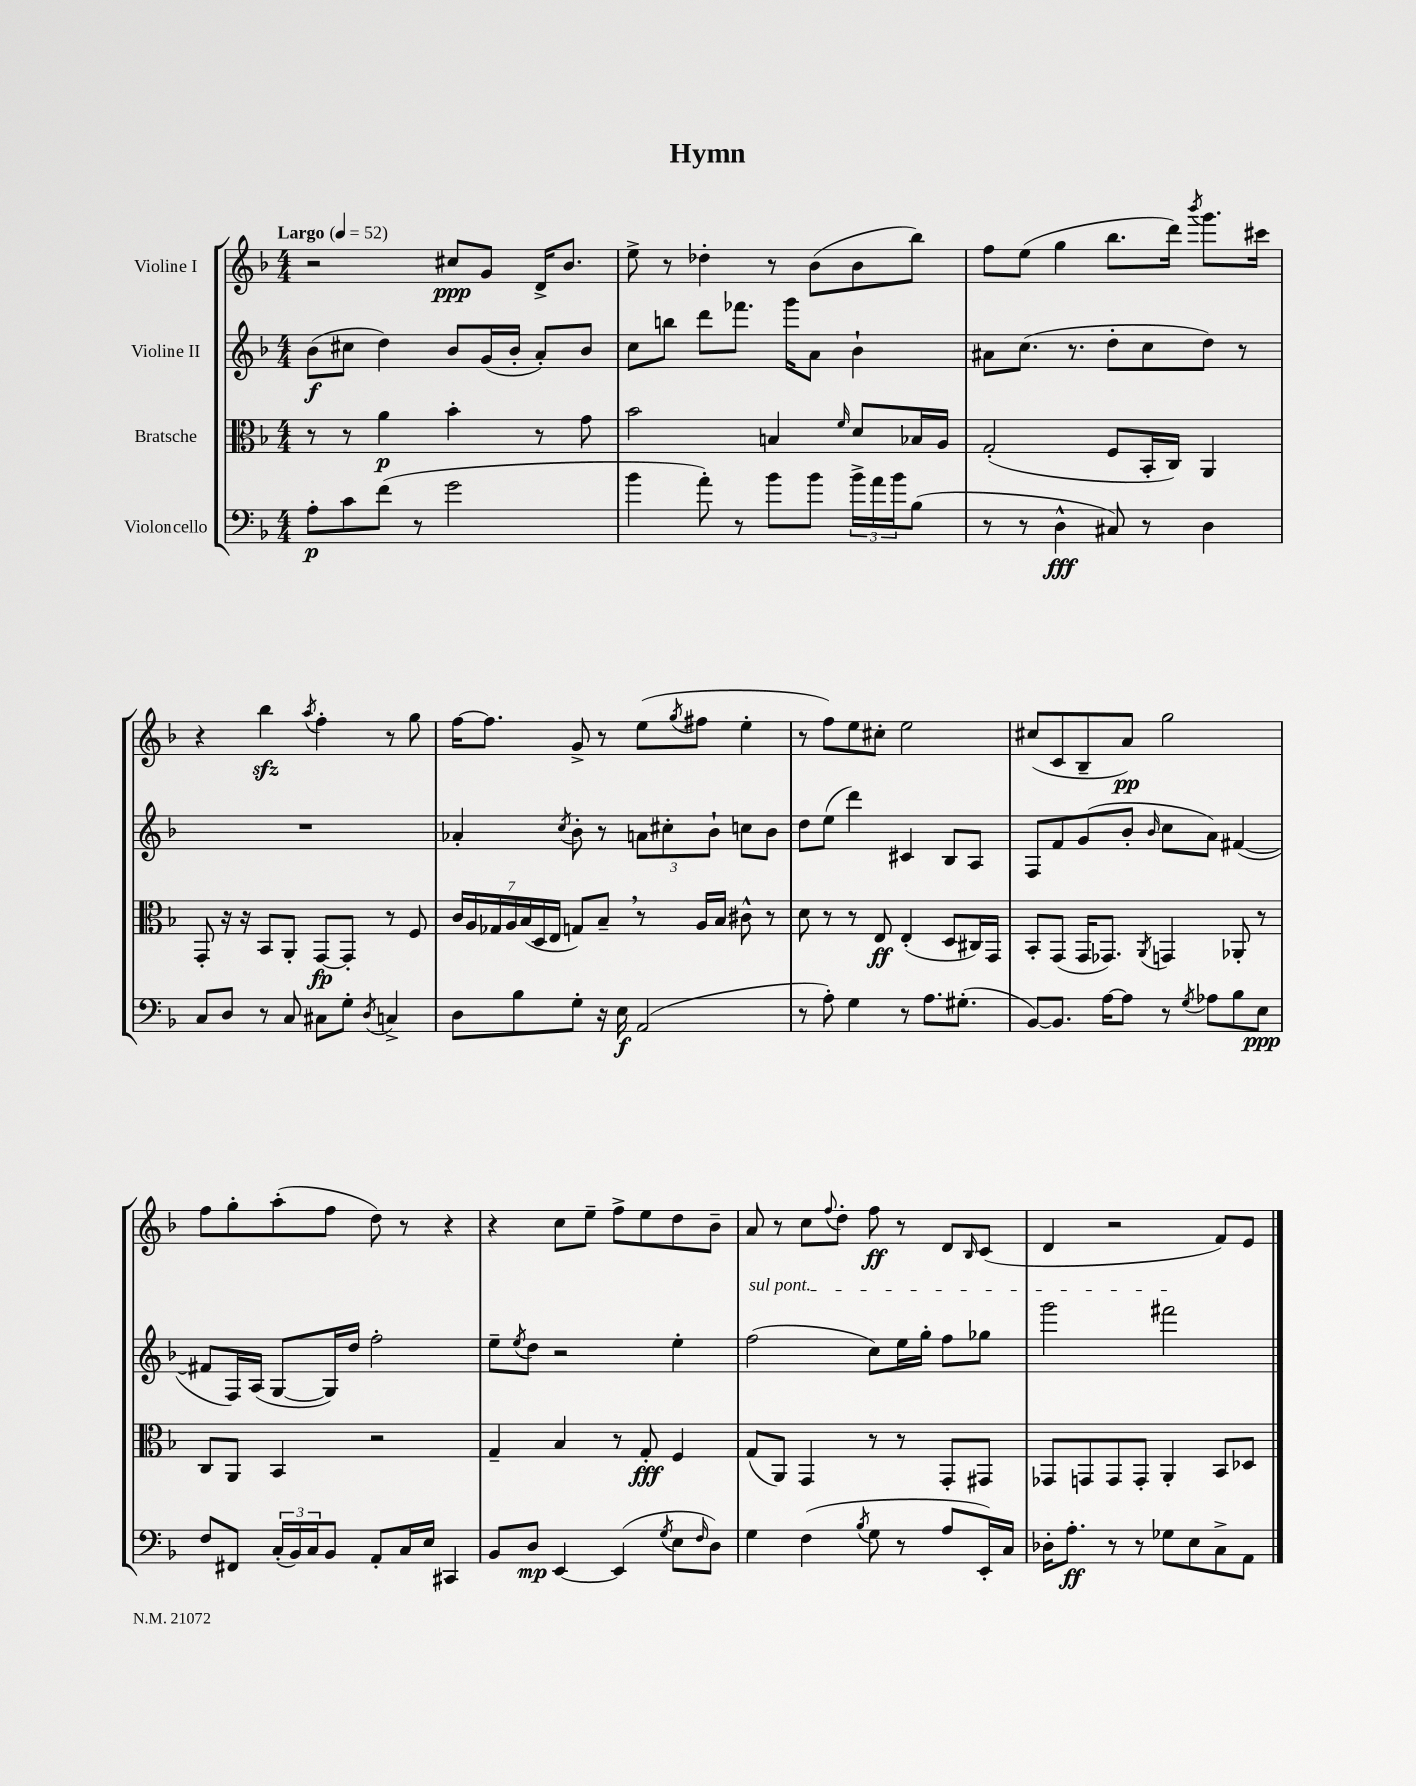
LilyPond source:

\header { title = "Hymn" }
<<
\new StaffGroup <<
\new Staff = "s0" \with { instrumentName = "Violine I" } {
    \clef treble \key f \major \numericTimeSignature \time 4/4 \tempo "Largo" 4 = 52
    r2 cis''8\ppp g'8 d'16-> bes'8. |
    e''8-> r8 des''4-. r8 bes'8( bes'8 bes''8) |
    f''8 e''8( g''4 bes''8. d'''16) \acciaccatura { bes'''8 } g'''8. cis'''16 |
    r4 bes''4\sfz \acciaccatura { a''8 } f''4-. r8 g''8 |
    f''16~ f''8. g'8-> r8 e''8( \acciaccatura { g''8 } fis''8 e''4-. |
    r8 f''8) e''8 cis''8-. e''2 |
    cis''8( c'8 bes8-- a'8\pp) g''2 |
    f''8 g''8-. a''8-.( f''8 d''8) r8 r4 |
    r4 c''8 e''8-- f''8-> e''8 d''8 bes'8-- |
    a'8 r8 c''8 \appoggiatura { f''8 } d''8-. f''8\ff r8 d'8 \grace { bes16 } c'8( |
    d'4 r2 f'8) e'8 \bar "|." |
}
\new Staff = "s1" \with { instrumentName = "Violine II" } {
    \clef treble \key f \major \numericTimeSignature \time 4/4
    bes'8\f( cis''8 d''4) bes'8 g'16( bes'16-. a'8-.) bes'8 |
    c''8 b''8 d'''8 fes'''8. g'''16 a'8 bes'4-! |
    ais'8 c''8.( r8. d''8-. c''8 d''8) r8 |
    R1 |
    aes'4-. \acciaccatura { c''8 } bes'8-. r8 \tuplet 3/2 { a'8 cis''8-. bes'8-! } c''8 bes'8 |
    d''8 e''8( d'''4) cis'4 bes8 a8 |
    f8 f'8 g'8( bes'8-. \grace { bes'16 } c''8 a'8) fis'4~( |
    fis'8 f16) a16( g8~ g16) d''16 f''2-. |
    e''8-- \acciaccatura { e''8 } d''8 r2 e''4-. |
    \once \override TextSpanner.bound-details.left.text = \markup { \italic "sul pont." } f''2\startTextSpan( c''8) e''16 g''16-. f''8 ges''8 |
    g'''2 fis'''2\stopTextSpan \bar "|." |
}
\new Staff = "s2" \with { instrumentName = "Bratsche" } {
    \clef alto \key f \major \numericTimeSignature \time 4/4
    r8 r8 a'4\p bes'4-. r8 g'8 |
    bes'2 b4 \grace { f'16 } d'8 bes16 a16 |
    g2-.( f8 bes,16-. c16) a,4 |
    g,8-. r16 r16 bes,8 a,8-. g,8~\fp g,8-. r8 f8 |
    \tuplet 7/4 { c'16 a16 ges16 a16 bes16( d16 e16 } g8) bes8-- \breathe r8 a16 bes16 cis'8-^ r8 |
    d'8 r8 r8 e8\ff e4-.( d8 cis16) g,16 |
    bes,8-. g,8( g,16 ges,8.) \acciaccatura { a,8 } g,4 aes,8-. r8 |
    c8 a,8 bes,4 r2 |
    g4-- bes4 r8 g8-.\fff f4 |
    g8( a,8) g,4 r8 r8 g,8-. gis,8 |
    ges,8 g,8 g,8 g,8-. a,4-. bes,8 des8 \bar "|." |
}
\new Staff = "s3" \with { instrumentName = "Violoncello" } {
    \clef bass \key f \major \numericTimeSignature \time 4/4
    a8-.\p c'8 f'8( r8 g'2 |
    bes'4 a'8-.) r8 bes'8 bes'8 \tuplet 3/2 { bes'16-> a'16 bes'16 } bes8( |
    r8 r8 d4-^\fff cis8) r8 d4 |
    c8 d8 r8 c8 cis8 g8-. \acciaccatura { d8 } c4-> |
    d8 bes8 g8-. r16 e16\f a,2( |
    r8 a8-.) g4 r8 a8. gis8.-.( |
    bes,8~) bes,8. a16~ a8 r8 \acciaccatura { g8 } aes8 bes8 e8\ppp |
    f8 fis,8 \tuplet 3/2 { c16-.( bes,16) c16 } bes,8 a,8-. c16 e16 cis,4 |
    bes,8 d8\mp e,4~ e,4( \acciaccatura { g8 } e8 \grace { f16 } d8) |
    g4 f4( \acciaccatura { bes8 } g8 r8 a8 e,16-.) c16 |
    des16-. a8.-.\ff r8 r8 ges8 e8 c8-> a,8 \bar "|." |
}
>>
>>
\layout { \context { \Score \remove "Bar_number_engraver" } }
